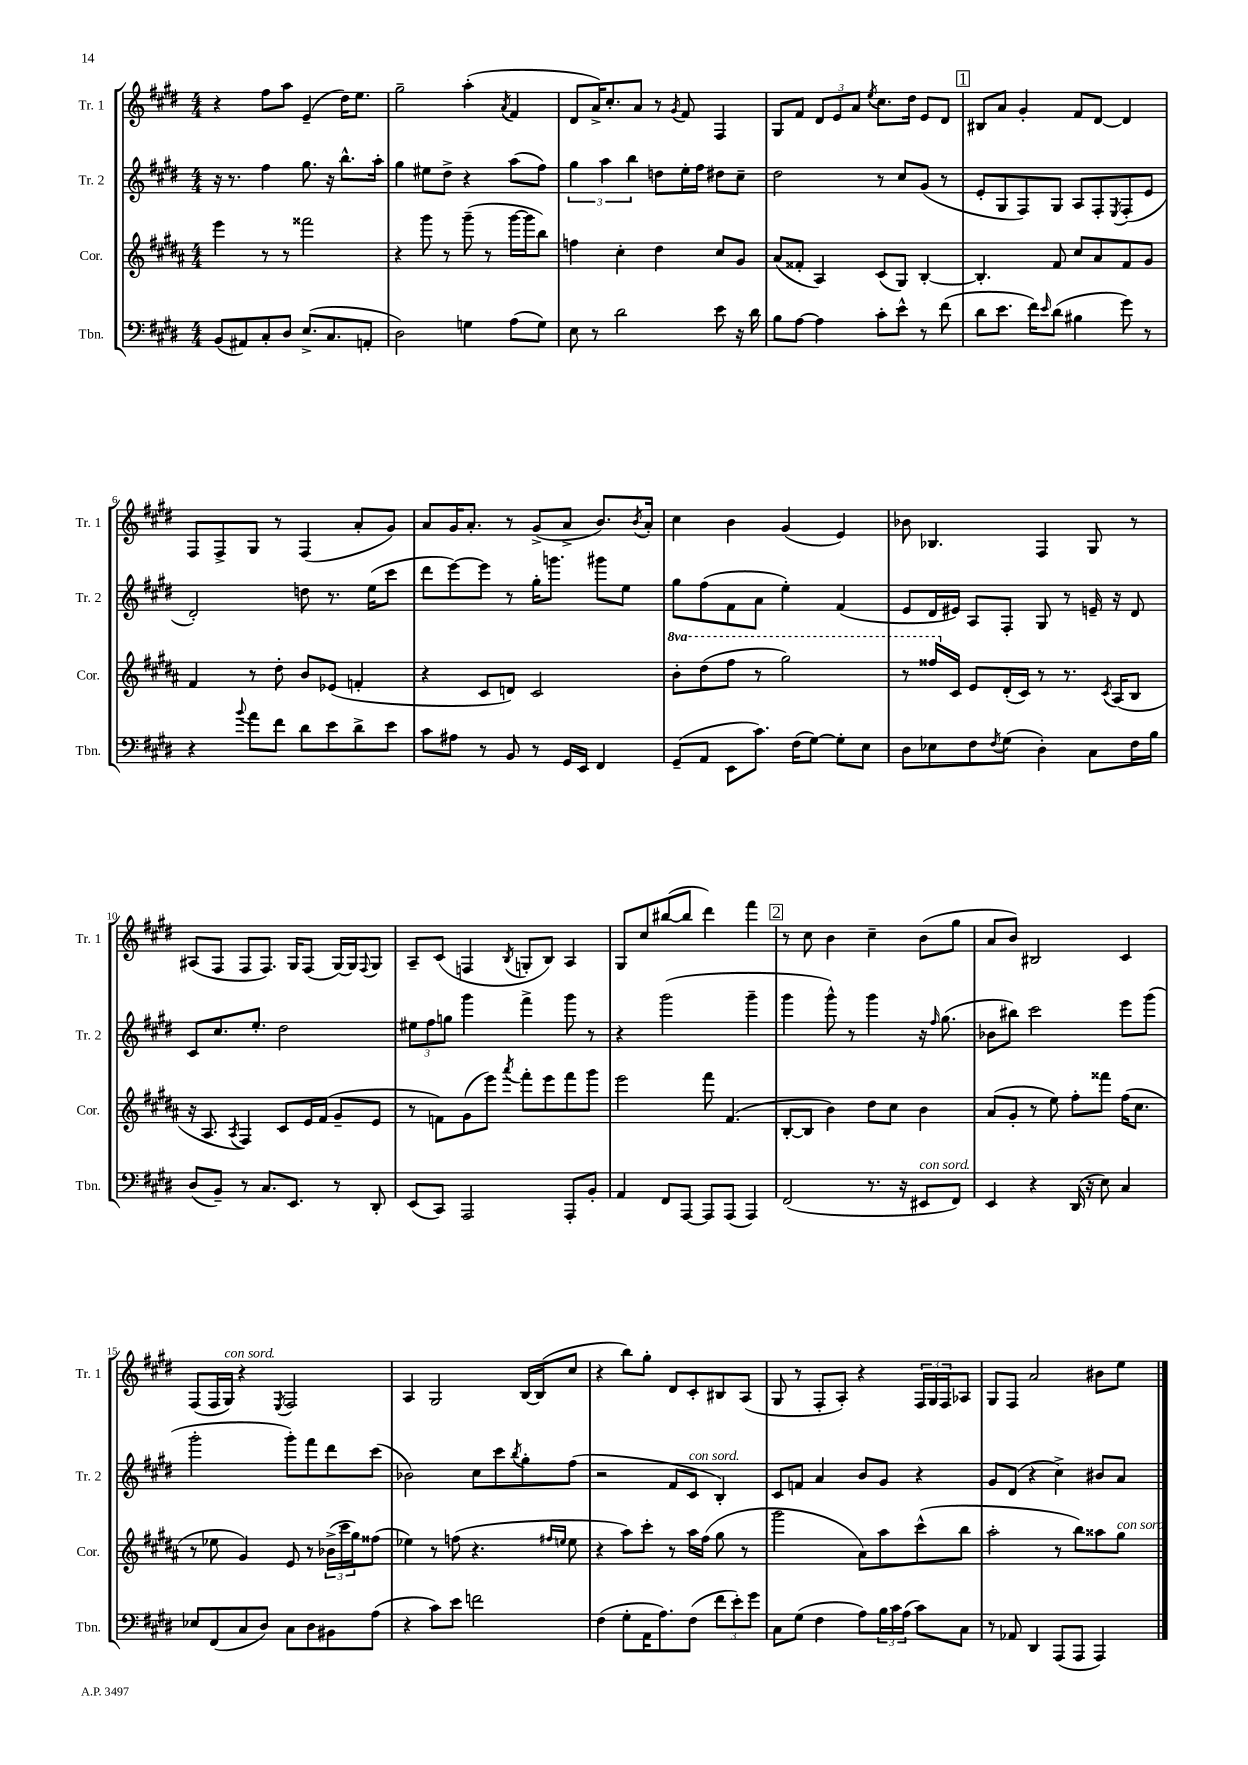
<<
\new StaffGroup <<
\new Staff = "s0" \with { instrumentName = "Tr. 1" shortInstrumentName = "Tr. 1" } {
    \clef treble \key e \major \numericTimeSignature \time 4/4
    r4 fis''8 a''8 e'4--( dis''16) e''8. |
    gis''2-- a''4-.( \acciaccatura { a'8 } fis'4 |
    dis'8 a'16->) cis''8.-. a'8 r8 \acciaccatura { gis'8 } fis'8 fis4 |
    gis8 fis'8 \tuplet 3/2 { dis'8 e'8 a'8 } \acciaccatura { e''8 } cis''8. dis''16 e'8 dis'8 |
    \mark \markup { \box "1" } bis8 a'8 gis'4-. fis'8 dis'8~ dis'4 |
    fis8 fis8-> gis8 r8 fis4( a'8-. gis'8) |
    a'8 gis'16 a'8.-. r8 gis'8->( a'8-> b'8.) \acciaccatura { b'8 } a'16-. |
    cis''4 b'4 gis'4( e'4) |
    bes'8 bes4. fis4 gis8 r8 |
    ais8( fis8 fis8 fis8.) gis16 fis8( gis16~) gis16 \appoggiatura { fis8 } gis8 |
    a8-- cis'8( f4 \acciaccatura { b8 } g8-. b8) a4 |
    gis8 cis''8 bis''8~( bis''8 dis'''4) fis'''4 |
    \mark \markup { \box "2" } r8 cis''8 b'4 cis''4-- b'8( gis''8 |
    a'8 b'8) bis2 cis'4 |
    fis8( fis16 gis16^\markup { \italic "con sord." }) r4 \acciaccatura { e8 } fis2 |
    a4 gis2 b16~ b16( cis''8 |
    r4 b''8) gis''8-. dis'8 cis'8-. bis8 a8( |
    gis8 r8 fis8-. a8-.) r4 \tuplet 3/2 { fis16 gis16 fis16 } aes8 |
    gis8 fis8 a'2 bis'8 e''8 \bar "|." |
}
\new Staff = "s1" \with { instrumentName = "Tr. 2" shortInstrumentName = "Tr. 2" } {
    \clef treble \key e \major \numericTimeSignature \time 4/4
    r16 r8. fis''4 gis''8. r16 b''8.-^ a''16-. |
    gis''4 eis''8 dis''8-> r4 a''8( fis''8) |
    \tuplet 3/2 { gis''4 a''4 b''4 } d''8 e''16-. fis''16 dis''8 cis''8-- |
    dis''2 r8 cis''8 gis'8( r8 |
    \mark \markup { \box "1" } e'8-. gis8 fis8) gis8 a8 fis8-. \acciaccatura { e8 } fis8-.( e'8 |
    dis'2-.) d''8 r8. e''16( cis'''8 |
    dis'''8 e'''8~) e'''8 r8 gis''16-. g'''8. gis'''8 e''8 |
    gis''8 fis''8( fis'8 a'8 e''4-.) fis'4( |
    e'8 dis'16 eis'16) a8 fis8-. gis8 r8 e'16-- r16 dis'8 |
    cis'8 cis''8. e''8.-. dis''2 |
    \tuplet 3/2 { eis''8 fis''8 g''8 } gis'''4 fis'''4-> gis'''8 r8 |
    r4 gis'''2( gis'''4-- |
    \mark \markup { \box "2" } gis'''4 gis'''8-^) r8 gis'''4 r16 \grace { fis''16 } gis''8.( |
    bes'8 bis''8) cis'''2 e'''8 gis'''8( |
    gis'''2-. gis'''8-.) fis'''8 dis'''8 cis'''8( |
    bes'2) cis''8 cis'''8 \acciaccatura { b''8 } gis''8-. fis''8( |
    r2 fis'8 cis'8^\markup { \italic "con sord." } b4-.) |
    cis'8 f'8 a'4 b'8 gis'8 r4 |
    gis'8 dis'8( r4 cis''4->) bis'8 a'8 \bar "|." |
}
\new Staff = "s2" \with { instrumentName = "Cor." shortInstrumentName = "Cor." } {
    \clef treble \key b \major \numericTimeSignature \time 4/4 \set Staff.ottavationMarkups = #ottavation-simple-ordinals
    e'''4 r8 r8 fisis'''2 |
    r4 gis'''8 r8 gis'''8--( r8 gis'''16~ gis'''16 b''8) |
    f''4 cis''4-. dis''4 cis''8 gis'8 |
    ais'8( fisis'8-. ais4) cis'8( gis8) b4~-. |
    \mark \markup { \box "1" } b4.-. fis'8 cis''8 ais'8 fis'8 gis'8 |
    fis'4 r8 dis''8-. b'8 ees'8( f'4-. |
    r4 cis'8 d'8) cis'2 |
    \ottava #1 b''8-. dis'''8( fis'''8 r8 gis'''2) |
    r8 fisis'''16 \ottava #0 cis'16 e'8 dis'16-.( cis'16) r8 r8. \acciaccatura { cis'8 } ais16( b8 |
    r16 ais8. \acciaccatura { ais8 } fis4) cis'8 e'16 fis'16( gis'8-- e'8 |
    r8 f'8) gis'8( e'''8) \acciaccatura { ais'''8 } fis'''8-. e'''8 fis'''8 gis'''8 |
    e'''2 fis'''8 fis'4.( |
    \mark \markup { \box "2" } b8~-. b8 b'4) dis''8 cis''8 b'4 |
    ais'8( gis'8-. r8 e''8) fis''8-. fisis'''8 fis''16( cis''8. |
    r8 ees''8 gis'4) e'8 r8 \tuplet 3/2 { bes'16->( cis'''16 gis''16) } fisis''8( |
    ees''4) r8 f''8( r4. \grace { fis''16 e''16 } e''8 |
    r4 ais''8) cis'''8-. r8 ais''16 fis''16( gis''8 r8 |
    gis'''2 ais'8) ais''8 cis'''8-^( b''8 |
    ais''2-. r8 b''8) aisis''8 gis''8^\markup { \italic "con sord." } \bar "|." |
}
\new Staff = "s3" \with { instrumentName = "Tbn." shortInstrumentName = "Tbn." } {
    \clef bass \key e \major \numericTimeSignature \time 4/4
    b,8( ais,8) cis8-. dis8 e8.->( cis8. a,8-. |
    dis2) g4 a8( g8) |
    e8 r8 dis'2 e'8 r16 dis'16 |
    b8 a8~ a4 cis'8-. e'8-^ r8 fis'8( |
    \mark \markup { \box "1" } dis'8 e'8. fis'16) \grace { e'16 } dis'8( bis4 gis'8) r8 |
    r4 \appoggiatura { b'8 } a'8 fis'8 dis'8 e'8 dis'8-> e'8 |
    cis'8 ais8 r8 b,8 r8 gis,16 e,16 fis,4 |
    gis,8--( a,8 e,8 cis'8.) fis16( gis8~) gis8-. e8 |
    dis8 ees8 fis8 \acciaccatura { fis8 } gis8( dis4-.) cis8 fis16 b16 |
    dis8( b,8--) r8 cis8. e,8. r8 dis,8-. |
    e,8( cis,8) a,,2 a,,8-. b,8-. |
    a,4 fis,8 a,,8~ a,,8 a,,8( a,,4) |
    \mark \markup { \box "2" } fis,2( r8. r16 eis,8^\markup { \italic "con sord." } fis,8) |
    e,4 r4 dis,16( r16 e8) cis4 |
    ees8 fis,8( cis8 dis8) cis8 dis8 bis,8 a8( |
    r4 cis'8) e'8 f'2 |
    fis4( gis8-. a,16 a8.) fis8( \tuplet 3/2 { fis'8 e'8-.) gis'8 } |
    cis8 gis8( fis4 a8) \tuplet 3/2 { b16 cis'16 a16( } cis'8) cis8 |
    r8 aes,8 dis,4 a,,8( a,,8 a,,4) \bar "|." |
}
>>
>>
